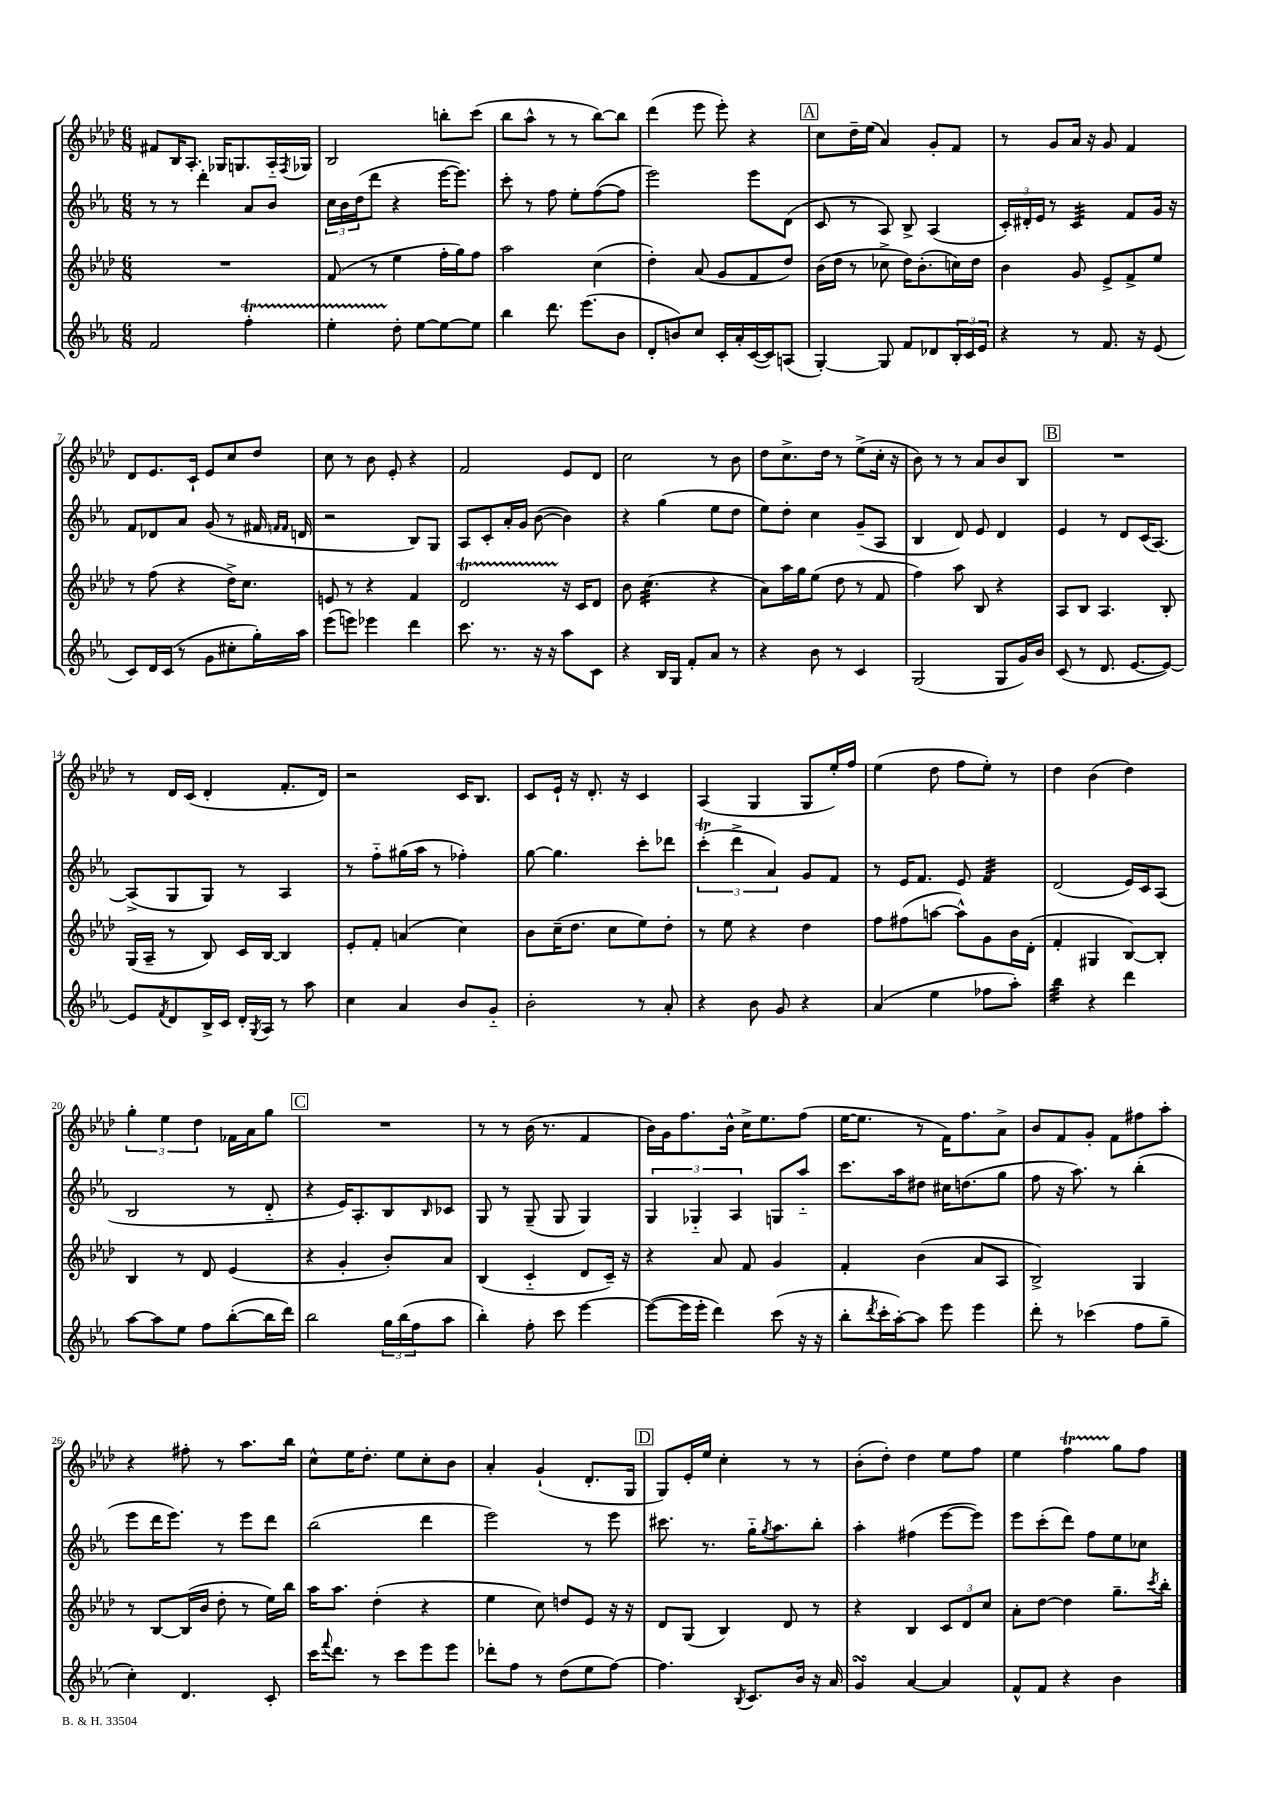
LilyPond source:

<<
\new StaffGroup <<
\new Staff = "s0" {
    \clef treble \key aes \major \numericTimeSignature \time 6/8
    fis'8 bes16 aes8.-. ges16 g8. aes16-_ \acciaccatura { f8 } ges16 |
    bes2 b''8-. c'''8( |
    bes''8 aes''8-^ r8 r8 bes''8~) bes''8 |
    des'''4( ees'''8 ees'''8-.) r4 |
    \mark \markup { \box "A" } c''8 des''16-- ees''16( aes'4) g'8-. f'8 |
    r8 g'8 aes'16 r16 g'8 f'4 |
    des'8 ees'8. c'16-! ees'8 c''8 des''8 |
    c''8 r8 bes'8 ees'8-. r4 |
    f'2 ees'8 des'8 |
    c''2 r8 bes'8 |
    des''8 c''8.-> des''16 r8 ees''8->( c''16-. r16 |
    bes'8) r8 r8 aes'8 bes'8 bes8 |
    \mark \markup { \box "B" } R2. |
    r8 des'16 c'16( des'4-. f'8.-. des'16) |
    r2 c'16 bes8. |
    c'8 ees'16-! r16 des'8.-. r16 c'4 |
    aes4( g4 g8 ees''16-.) f''16 |
    ees''4( des''8 f''8 ees''8-.) r8 |
    des''4 bes'4( des''4) |
    \tuplet 3/2 { g''4-. ees''4 des''4 } fes'16 aes'16 g''8 |
    \mark \markup { \box "C" } R2. |
    r8 r8 bes'16( r8. f'4 |
    bes'16) g'16 f''8. bes'16-^ c''16-> ees''8. f''8( |
    ees''16~ ees''8. r8 f'16) f''8. aes'8-> |
    bes'8 f'8 g'8-. f'8 fis''8 aes''8-. |
    r4 fis''8-. r8 aes''8. bes''16 |
    c''8-^ ees''16 des''8.-. ees''8 c''8-. bes'8 |
    aes'4-. g'4-!( des'8.-. g16 |
    \mark \markup { \box "D" } g8) ees'16-. ees''16 c''4-. r8 r8 |
    bes'8-.( des''8-.) des''4 ees''8 f''8 |
    ees''4 f''4\startTrillSpan g''8\stopTrillSpan f''8 \bar "|." |
}
\new Staff = "s1" {
    \clef treble \key ees \major \numericTimeSignature \time 6/8
    r8 r8 d'''4-. aes'8 bes'8 |
    \tuplet 3/2 { c''16 bes'16 d''16( } d'''8 r4 ees'''16~ ees'''8.) |
    c'''8-. r8 f''8 ees''8-. f''8~( f''8 |
    ees'''2) ees'''8 d'8( |
    \mark \markup { \box "A" } c'8 r8 aes8) bes8-> aes4( |
    \tuplet 3/2 { c'16-.) dis'16-. ees'16 } r8 c'4:32 f'8 g'16 r16 |
    f'8 des'8 aes'8 g'8( r8 fis'16 \grace { f'16 f'16 } d'16 |
    r2 bes8) g8 |
    aes8 c'8-. aes'16-. g'16 bes'8~( bes'4) |
    r4 g''4( ees''8 d''8 |
    ees''8) d''8-. c''4 g'8--( aes8 |
    bes4 d'8) ees'8 d'4 |
    \mark \markup { \box "B" } ees'4 r8 d'8 c'16( aes8.~) |
    aes8->( g8 g8) r8 aes4 |
    r8 f''8-_ gis''16( aes''16 r8 fes''4-.) |
    g''8~ g''4. c'''8-. des'''8 |
    \tuplet 3/2 { c'''4-.\trill( d'''4-> aes'4) } g'8 f'8 |
    r8 ees'16 f'8. ees'8 f'4:32 |
    d'2( ees'16) c'16 aes8( |
    bes2 r8 d'8-_ |
    \mark \markup { \box "C" } r4 ees'16) aes8.-. bes8 \grace { bes16 } ces'8 |
    g8 r8 g8--( g8 g4) |
    \tuplet 3/2 { g4 ges4-_ aes4 } g8 aes''8-_ |
    c'''8. aes''16 dis''8 cis''16 d''8.( g''8 |
    f''8 r16 aes''8.) r8 bes''4-.( |
    ees'''8 d'''16 ees'''8.) r8 ees'''8 d'''8 |
    bes''2( d'''4 |
    ees'''2) r8 ees'''8 |
    \mark \markup { \box "D" } cis'''8. r8. g''16-_ \acciaccatura { g''8 } aes''8. bes''8-. |
    aes''4-. fis''4( ees'''8~ ees'''8) |
    ees'''8 c'''8-.( d'''8) f''8 ees''8 ces''8 \bar "|." |
}
\new Staff = "s2" {
    \clef treble \key aes \major \numericTimeSignature \time 6/8
    R2. |
    f'8( r8 ees''4 f''16-. g''16) f''8 |
    aes''2 c''4( |
    des''4-.) aes'8( g'8 f'8 des''8) |
    \mark \markup { \box "A" } bes'16( des''16 r8 ces''8-> des''16) bes'8.-.( c''16) des''16 |
    bes'4 g'8 ees'8-> f'8-> ees''8 |
    r8 f''8( r4 des''16->) c''8. |
    e'8 r8 r4 f'4 |
    des'2\startTrillSpan r16\stopTrillSpan c'16 des'8 |
    bes'8 c''4.:32( r4 |
    aes'8) aes''16 g''16 ees''8( des''8 r8 f'8 |
    f''4) aes''8 bes8 r4 |
    \mark \markup { \box "B" } aes8 bes8 aes4. bes8-. |
    g16( aes16-- r8 bes8) c'16 bes16~ bes4 |
    ees'8-. f'8-. a'4( c''4) |
    bes'8 c''16--( des''8. c''8 ees''8) des''8-. |
    r8 ees''8 r4 des''4 |
    f''8 fis''8( a''8~ a''8-^) g'8 bes'16 des'16-.( |
    f'4-. gis4 bes8~) bes8-. |
    bes4 r8 des'8 ees'4( |
    \mark \markup { \box "C" } r4 g'4-. bes'8-.) aes'8 |
    bes4( c'4-_ des'8 c'16--) r16 |
    r4 aes'8 f'8 g'4 |
    f'4-. bes'4( aes'8 aes8 |
    bes2->) g4 |
    r8 bes8~ bes16( bes'16 des''8-. r8 ees''16) bes''16 |
    aes''16 aes''8. des''4-.( r4 |
    ees''4 c''8) d''8 ees'8 r16 r16 |
    \mark \markup { \box "D" } des'8 g8( bes4) des'8 r8 |
    r4 bes4 \tuplet 3/2 { c'8 des'8 c''8 } |
    aes'8-. des''8~ des''4 g''8.-- \acciaccatura { c'''8 } bes''16-. \bar "|." |
}
\new Staff = "s3" {
    \clef treble \key ees \major \numericTimeSignature \time 6/8
    f'2 f''4-.\startTrillSpan |
    ees''4-. d''8-.\stopTrillSpan ees''8~ ees''8~ ees''8 |
    bes''4 d'''8. ees'''8.( bes'8 |
    d'8-. b'8) c''8 c'16-. aes'16-. c'16~( c'16) a8( |
    \mark \markup { \box "A" } g4~-.) g8 f'8 des'8 \tuplet 3/2 { bes16-. c'16 ees'16 } |
    r4 r8 f'8. r16 ees'8( |
    c'8) d'16 c'16( r8 g'8 cis''8-. g''16-.) aes''16 |
    ees'''8( e'''8) ees'''4 d'''4 |
    c'''8. r8. r16 r16 aes''8 c'8 |
    r4 bes16 g16 f'8-. aes'8 r8 |
    r4 bes'8 r8 c'4 |
    g2( g8 g'16) bes'16 |
    \mark \markup { \box "B" } c'8( r8 d'8. ees'8.~ ees'8~) |
    ees'8 \acciaccatura { f'8 } d'8 bes16-> c'16 d'16-. \acciaccatura { g8 } aes16 r8 aes''8 |
    c''4 aes'4 bes'8 g'8-_ |
    bes'2-. r8 aes'8-. |
    r4 bes'8 g'8 r4 |
    aes'4( ees''4 fes''8 aes''8-.) |
    bes''4:32 r4 d'''4 |
    aes''8~ aes''8 ees''8 f''8 bes''8~-.( bes''16 d'''16) |
    \mark \markup { \box "C" } bes''2 \tuplet 3/2 { g''16 bes''16( f''16 } aes''8 |
    bes''4-.) f''8-. c'''8 ees'''4~ |
    ees'''8~( ees'''16 ees'''16-. d'''4) c'''8( r16 r16 |
    bes''8-. \acciaccatura { d'''8 } c'''16-. aes''16~-.) aes''8 ees'''8 ees'''4 |
    d'''8-. r8 ces'''4( f''8 g''8-- |
    c''4-.) d'4. c'8-. |
    c'''16 \appoggiatura { f'''8 } d'''8. r8 c'''8 ees'''8 ees'''8 |
    des'''8-. f''8 r8 d''8( ees''8 f''8~) |
    \mark \markup { \box "D" } f''4. \acciaccatura { bes8 } c'8. bes'16 r16 aes'16 |
    g'4\turn aes'4~ aes'4 |
    f'8-^ f'8 r4 bes'4 \bar "|." |
}
>>
>>
